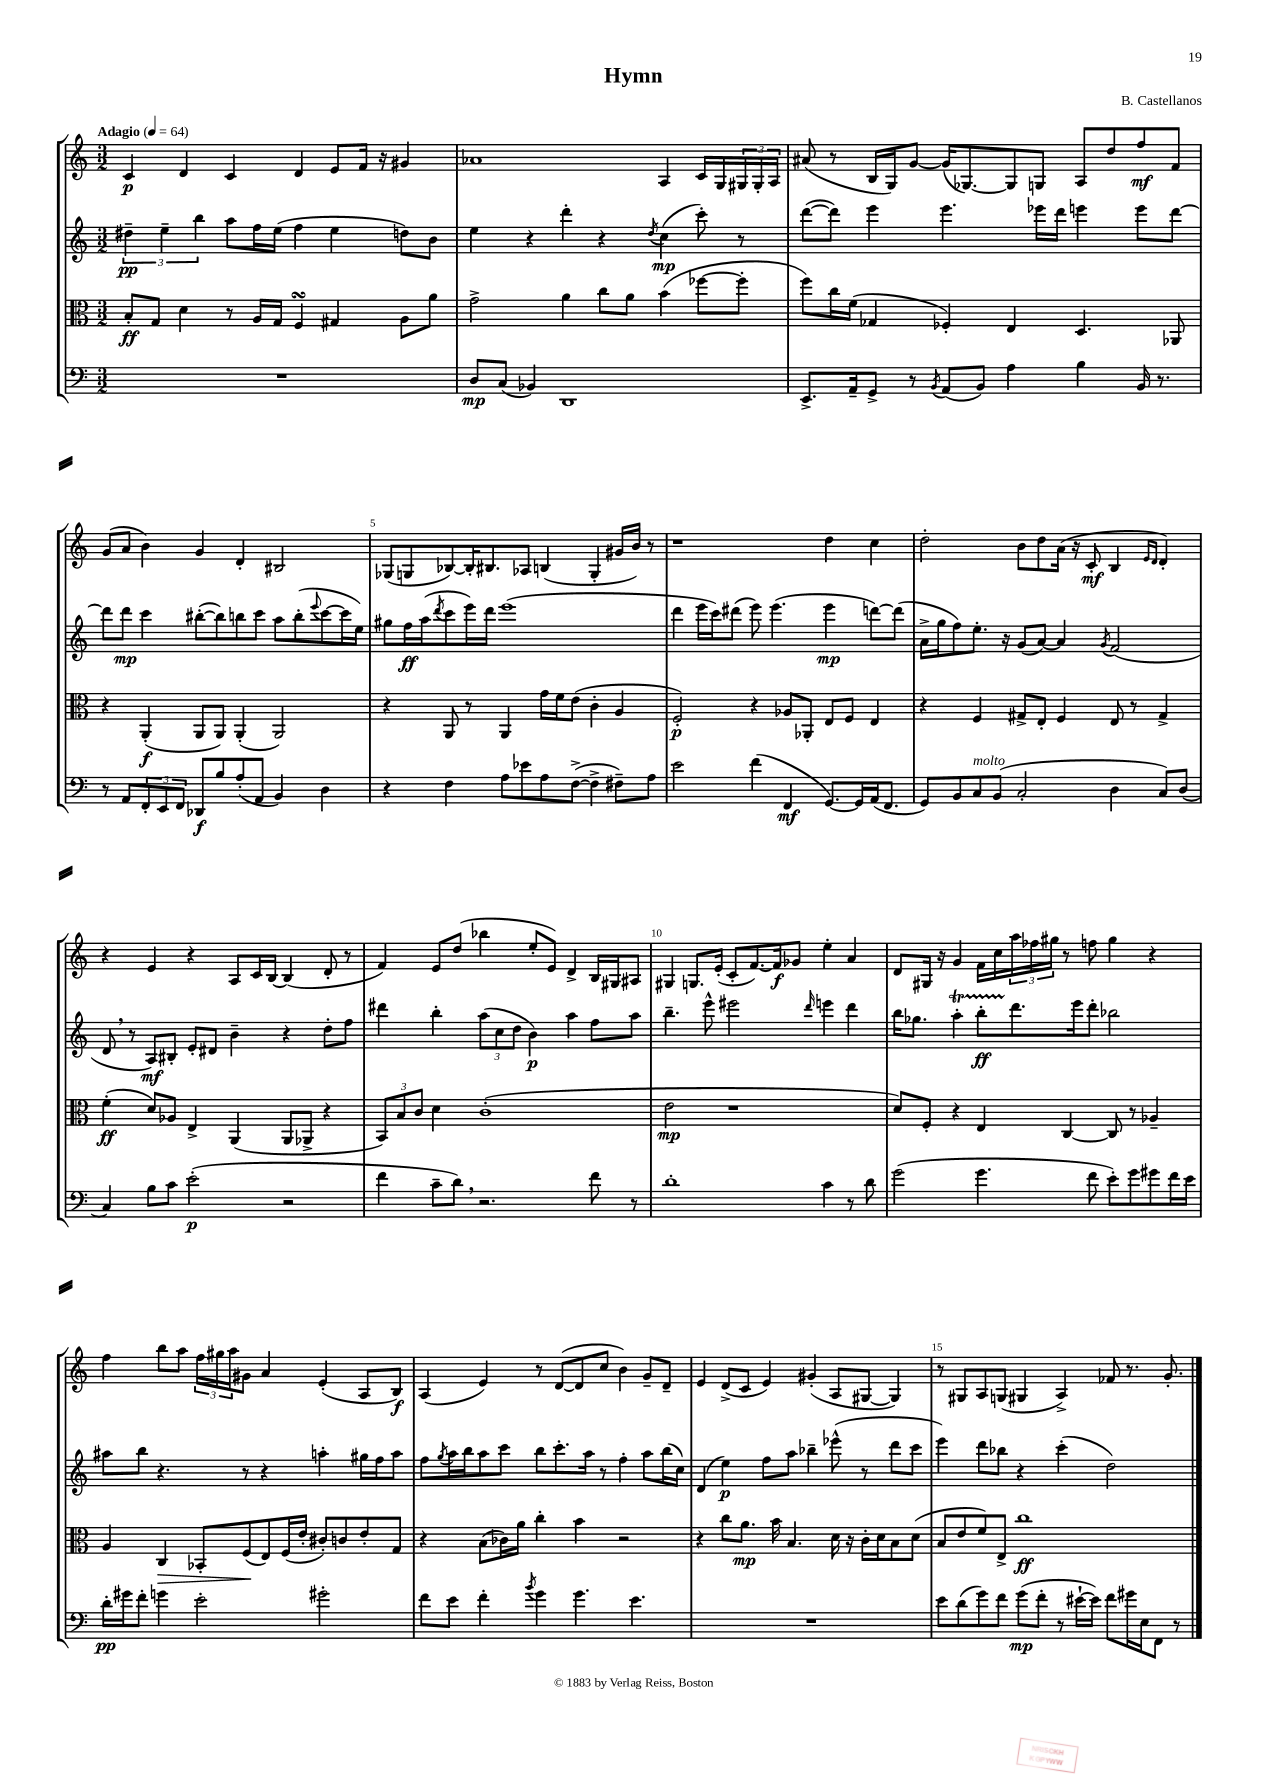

**kern	**dynam	**kern	**dynam	**kern	**dynam	**kern	**dynam
*part4	*part4	*part3	*part3	*part2	*part2	*part1	*part1
*staff4	*staff4	*staff3	*staff3	*staff2	*staff2	*staff1	*staff1
*clefF4	*	*clefC3	*	*clefG2	*	*clefG2	*
*k[]	*	*k[]	*	*k[]	*	*k[]	*
*M3/2	*	*M3/2	*	*M3/2	*	*M3/2	*
*MM64	*	*MM64	*	*MM64	*	*MM64	*
=1	=1	=1	=1	=1	=1	=1	=1
!	!	!	!	!	!	!LO:TX:a:B:t=Adagio	!
1.r	.	8B'/L	ff	6dd#X~\	pp	4c/	p
.	.	8G/J	.	.	.	.	.
.	.	.	.	6ee~\	.	.	.
.	.	4d\	.	.	.	4d/	.
.	.	.	.	6bb\	.	.	.
.	.	8r	.	8aa\L	.	4c/	.
.	.	16A/LL	.	16ff\L	.	.	.
.	.	16G/JJ	.	(16ee\JJ	.	.	.
.	.	4FsSSs/	.	4ff\	.	4d/	.
.	.	4G#X/	.	4ee\	.	8e/L	.
.	.	.	.	.	.	16f/Jk	.
.	.	.	.	.	.	16r	.
.	.	8A\L	.	8ddn\L)	.	4g#X/	.
.	.	8a\J	.	8b\J	.	.	.
=2	=2	=2	=2	=2	=2	=2	=2
8D/L	mp	2g^\	.	4ee\	.	1a-X	.
(8C/J	.	.	.	.	.	.	.
4BB-X/)	.	.	.	4r	.	.	.
1DD	.	4a\	.	4ddd'\	.	.	.
.	.	8cc\L	.	4r	.	.	.
.	.	8a\J	.	.	.	.	.
.	.	.	.	8qdd/	.	.	.
.	.	(4b\	.	(4cc\	mp	4A/	.
.	.	[8ff-X\L	.	8ccc'\)	.	16c/LL	.
.	.	.	.	.	.	16G/	.
.	.	8ff-'\J]	.	8r	.	24G#X/	.
.	.	.	.	.	.	24G#'/	.
.	.	.	.	.	.	24A/JJ	.
=3	=3	=3	=3	=3	=3	=3	=3
8.EE^/L	.	8ff\L)	.	([8ddd\L	.	(8a#X/	.
.	.	16cc\L	.	8ddd\J])	.	8r	.
16AA~/k	.	(16f\JJ	.	.	.	.	.
8GG^/J	.	4G-X/	.	4eee\	.	16B/LL	.
.	.	.	.	.	.	16G/J)	.
8r	.	.	.	.	.	[8g/J	.
8qBB/	.	.	.	.	.	.	.
(8AA/L	.	4F-X'/)	.	4.eee\	.	(16g/KL]	.
.	.	.	.	.	.	[8.G-X/)	.
8BB/J)	.	.	.	.	.	.	.
4A\	.	4E/	.	.	.	8G-/]	.
.	.	.	.	16eee-X\LL	.	8Gn/J	.
.	.	.	.	16ddd\JJ	.	.	.
4B\	.	4.D/	.	4eeen\	.	8A/L	.
.	.	.	.	.	.	8dd/	.
16BB/	.	.	.	8eee\L	.	8ff/	mf
8.r	.	.	.	.	.	.	.
.	.	8AA-X/	.	[8ddd\J	.	8f/J	.
!!LO:LB:g=z
=4	=4	=4	=4	=4	=4	=4	=4
8r	.	4r	.	8ddd\L]	.	(8g/L	.
8AA/L	.	.	.	8ddd\J	mp	8a/J	.
12FF'/	.	(4AA'/	f	4ccc\	.	4b\)	.
12EE/	.	.	.	.	.	.	.
12FF/J	.	.	.	.	.	.	.
8DD-X/L	f	8AA/L	.	([8bb#X'\L	.	4g/	.
8B/	.	8AA/J)	.	8bb#\])	.	.	.
(8A'/	.	(4AA'/	.	8bbn\	.	4d'/	.
8AA/J	.	.	.	8ccc\J	.	.	.
4BB/)	.	2AA/)	.	8aa\L	.	2B#X/	.
.	.	.	.	(8bb'\	.	.	.
.	.	.	.	8qqeee/	.	.	.
4D\	.	.	.	[8ccc\	.	.	.
.	.	.	.	16ccc\L]	.	.	.
.	.	.	.	16ee\JJ)	.	.	.
=5	=5	=5	=5	=5	=5	=5	=5
4r	.	4r	.	8gg#X\L	.	(8G-X/L	.
.	.	.	.	16ff\L	ff	8Gn/	.
.	.	.	.	(16aa\J	.	.	.
.	.	.	.	8qddd/	.	.	.
4F\	.	8AA/	.	8ccc\	.	[8B-X/)	.
.	.	8r	.	16eee\L)	.	16B-'/K]	.
.	.	.	.	16ddd\JJ	.	8.B#X/	.
8A\L	.	4AA/	.	(1eee	.	.	.
8e-X\	.	.	.	.	.	8A-X/J	.
8A\	.	16g\LL	.	.	.	(4Bn/	.
.	.	16f\J	.	.	.	.	.
([8F^\J	.	(8e\J	.	.	.	.	.
4F^\]	.	4c'\	.	.	.	4G'/	.
8F#X~\L)	.	4A/	.	.	.	16g#X/LL	.
.	.	.	.	.	.	16b/JJ)	.
8A\J	.	.	.	.	.	8r	.
=6	=6	=6	=6	=6	=6	=6	=6
2e\	.	2F'/)	p	4ddd\	.	1r	.
.	.	.	.	16eee\LL	.	.	.
.	.	.	.	16ccc\J)	.	.	.
.	.	.	.	(8ddd#X\J	.	.	.
(4f\	.	4r	.	8eee\)	.	.	.
.	.	.	.	(4.eee\	.	.	.
4FF/	mf	8A-X/L	.	.	.	.	.
.	.	8AA-X'/J	.	.	.	.	.
[8.GG/L)	.	8E/L	.	4eee\	mp	4dd\	.
.	.	8F/J	.	.	.	.	.
16GG/L]	.	.	.	.	.	.	.
(16AA/J	.	4E/	.	[8dddn\L)	.	4cc\	.
8.FF/J	.	.	.	.	.	.	.
.	.	.	.	(8ddd\J]	.	.	.
=7	=7	=7	=7	=7	=7	=7	=7
8GG/L)	.	4r	.	16a^\LL	.	2dd'\	.
.	.	.	.	16gg\J	.	.	.
8BB/	.	.	.	8ff\)	.	.	.
!LO:TX:a:i:t=molto	!	!	!	!	!	!	!
8C/	.	4F/	.	8.ee'\J	.	.	.
(8BB/J	.	.	.	.	.	.	.
.	.	.	.	16r	.	.	.
2C'/	.	8G#X^/L	.	(8g/L	.	8b\L	.
.	.	8E'/J	.	[8a/J)	.	8dd\	.
.	.	4F/	.	4a/]	.	(16a\Jk	.
.	.	.	.	.	.	16r	.
.	.	.	.	.	.	8c'/	mf
.	.	.	.	8qg/	.	.	.
4D\	.	8E/	.	(2f/	.	4B/	.
.	.	8r	.	.	.	.	.
.	.	.	.	.	.	16qqe/LL	.
.	.	.	.	.	.	16qqd/JJ	.
8C/L)	.	4G#^/	.	.	.	4d'/)	.
(8D/J	.	.	.	.	.	.	.
!!LO:LB:g=z
=8	=8	=8	=8	=8	=8	=8	=8
4C/)	.	(4f'\	ff	8d,/	.	4r	.
.	.	.	.	8r	.	.	.
8B\L	.	8d/L)	.	8A/L)	mf	4e/	.
8c\J	.	8A-X/J	.	8B#X'/J	.	.	.
(2e'\	p	4E^/	.	8e'/L	.	4r	.
.	.	.	.	8d#X/J	.	.	.
.	.	(4AA/	.	4b~\	.	8A/L	.
.	.	.	.	.	.	16c/L	.
.	.	.	.	.	.	[16B/JJ	.
2r	.	8AA/L	.	4r	.	(4B/]	.
.	.	8AA-X^/J	.	.	.	.	.
.	.	4r	.	8dd'\L	.	8d'/	.
.	.	.	.	8ff\J	.	8r	.
=9	=9	=9	=9	=9	=9	=9	=9
4f\	.	12BB/L)	.	4ddd#X\	.	4f/)	.
.	.	12B/	.	.	.	.	.
.	.	12c/J	.	.	.	.	.
8c~\L	.	4d\	.	4bb'\	.	8e/L	.
8d,\J)	.	.	.	.	.	(8dd/J	.
2.r	.	(1c'	.	(12aa\L	.	4bb-X\	.
.	.	.	.	12cc\	.	.	.
.	.	.	.	12dd\J	.	.	.
.	.	.	.	4b\)	p	8ee'/L	.
.	.	.	.	.	.	8e/J)	.
.	.	.	.	4aa\	.	4d^/	.
8f\	.	.	.	8ff\L	.	16B/LL	.
.	.	.	.	.	.	16G#X/J	.
8r	.	.	.	8aa\J	.	8A#X/J	.
=10	=10	=10	=10	=10	=10	=10	=10
1d'	.	2e\	mp	4.bb~\	.	4G#X/	.
.	.	.	.	.	.	8.Gn/L	.
.	.	.	.	8eee^^\	.	.	.
.	.	.	.	.	.	(16e'/Jk	.
.	.	1r	.	2eee#X\	.	8c'/L	.
.	.	.	.	.	.	[8.f/)	.
.	.	.	.	.	.	16f/k]	f
.	.	.	.	.	.	8g-X/J	.
.	.	.	.	16qqddd/	.	.	.
4c\	.	.	.	4eeen\	.	4ee'\	.
8r	.	.	.	4ddd\	.	4a/	.
8d\	.	.	.	.	.	.	.
=11	=11	=11	=11	=11	=11	=11	=11
(2g\	.	8d/L)	.	16bb\KL	.	8d/L	.
.	.	.	.	8.gg-X\J	.	.	.
.	.	8F'/J	.	.	.	16G#X/Jk	.
.	.	.	.	.	.	16r	.
.	.	4r	.	4aaT'\	.	4g/	.
4.g\	.	4E/	.	8bbTTT'\L	ff	16f\LL	.
.	.	.	.	.	.	16cc\	.
.	.	.	.	8.ddd\	.	24aa\	.
.	.	.	.	.	.	24ff-X\	.
.	.	.	.	.	.	24gg#X\JJ	.
.	.	[4C/	.	.	.	8r	.
.	.	.	.	16eee\k	.	.	.
8f\	.	.	.	8ddd'\J	.	8ffn\	.
8e'\L)	.	8C/]	.	2bb-X\	.	4gg#\	.
8g\	.	8r	.	.	.	.	.
8g#X\	.	4A-X~/	.	.	.	4r	.
16f\L	.	.	.	.	.	.	.
16e\JJ	.	.	.	.	.	.	.
!!LO:LB:g=z
=12	=12	=12	=12	=12	=12	=12	=12
16d'\LL	pp	4A/	.	8aa#X\L	.	4ff\	.
16g#X\J	.	.	.	.	.	.	.
8f'\J	.	.	.	8bb\J	.	.	.
!	!	!	!LO:HP:b	!	!	!	!
4gn\	.	4C/	>	4.r	.	8bb\L	.
.	.	.	.	.	.	8aa\J	.
2e'\	.	8BB-X'/L	.	.	.	24ff\LL	.
.	.	.	.	.	.	24gg#X\	.
.	.	.	.	.	.	24aa\J	.
.	.	(8F/	.	8r	.	8g#X\J	.
.	.	8E/)	]	4r	.	4a/	.
.	.	(16F/L	.	.	.	.	.
.	.	16e'/JJ	.	.	.	.	.
2g#X'\	.	8c#X'/L)	.	4aan'\	.	(4e'/	.
.	.	8cn/	.	.	.	.	.
.	.	8e'/	.	16gg#X\LL	.	8A/L	.
.	.	.	.	16ff\J	.	.	.
.	.	8G/J	.	8aa\J	.	8B/J)	f
=13	=13	=13	=13	=13	=13	=13	=13
8f\L	.	4r	.	8ff\L	.	(4A/	.
.	.	.	.	8qgg/	.	.	.
8e\J	.	.	.	16aa\L	.	.	.
.	.	.	.	16bb\J	.	.	.
4f'\	.	(8B\L	.	8aa\	.	4e/)	.
.	.	16c-X\L)	.	8ccc\J	.	.	.
.	.	16a\JJ	.	.	.	.	.
8qb/	.	.	.	.	.	.	.
4g\	.	4cc'\	.	8bb\L	.	8r	.
.	.	.	.	8.ccc'\	.	([8d/L	.
4.g\	.	4b\	.	.	.	8d/]	.
.	.	.	.	16aa\Jk	.	.	.
.	.	.	.	8r	.	8cc/J	.
.	.	2r	.	4ff'\	.	4b\)	.
4.e\	.	.	.	.	.	.	.
.	.	.	.	8aa\L	.	8g~/L	.
.	.	.	.	(16bb\L	.	8d~/J	.
.	.	.	.	16cc\JJ)	.	.	.
=14	=14	=14	=14	=14	=14	=14	=14
1.r	.	4r	.	(4d/	.	4e/	.
.	.	8cc\L	.	4ee\)	p	(8d^/L	.
.	.	8.a\J	mp	.	.	8c/J	.
.	.	.	.	8ff\L	.	4e/)	.
.	.	16b\	.	.	.	.	.
.	.	4.B/	.	8aa\J	.	.	.
.	.	.	.	4bb-X~\	.	(4g#X'/	.
.	.	16d\	.	(8eee-X^^\	.	8A/L	.
.	.	16r	.	.	.	.	.
.	.	16c'\LL	.	8r	.	[8G#X/J	.
.	.	16d\J	.	.	.	.	.
.	.	8B\	.	8ddd\L	.	4G#/])	.
.	.	(8d\J	.	8ccc\J	.	.	.
=15	=15	=15	=15	=15	=15	=15	=15
8e\L	.	8B/L	.	4eee\)	.	8r	.
(8d\	.	8e/	.	.	.	8G#X/L	.
8g\)	.	8f/)	.	8ddd\L	.	8A/	.
8f\J	.	8E^/J	.	8bb-X\J	.	(8Gn/J	.
(8g\L	mp	1cc	ff	4r	.	4G#X/	.
8f'\J	.	.	.	.	.	.	.
8r	.	.	.	(4ccc'\	.	4A^/)	.
[16e#X`\LL	.	.	.	.	.	.	.
16e#\JJ])	.	.	.	.	.	.	.
8f\L	.	.	.	2dd\)	.	8f-X/	.
16g#X\L	.	.	.	.	.	8.r	.
16E\J	.	.	.	.	.	.	.
8FF\J	.	.	.	.	.	.	.
.	.	.	.	.	.	8.g'/	.
8r	.	.	.	.	.	.	.
==	==	==	==	==	==	==	==
*-	*-	*-	*-	*-	*-	*-	*-
